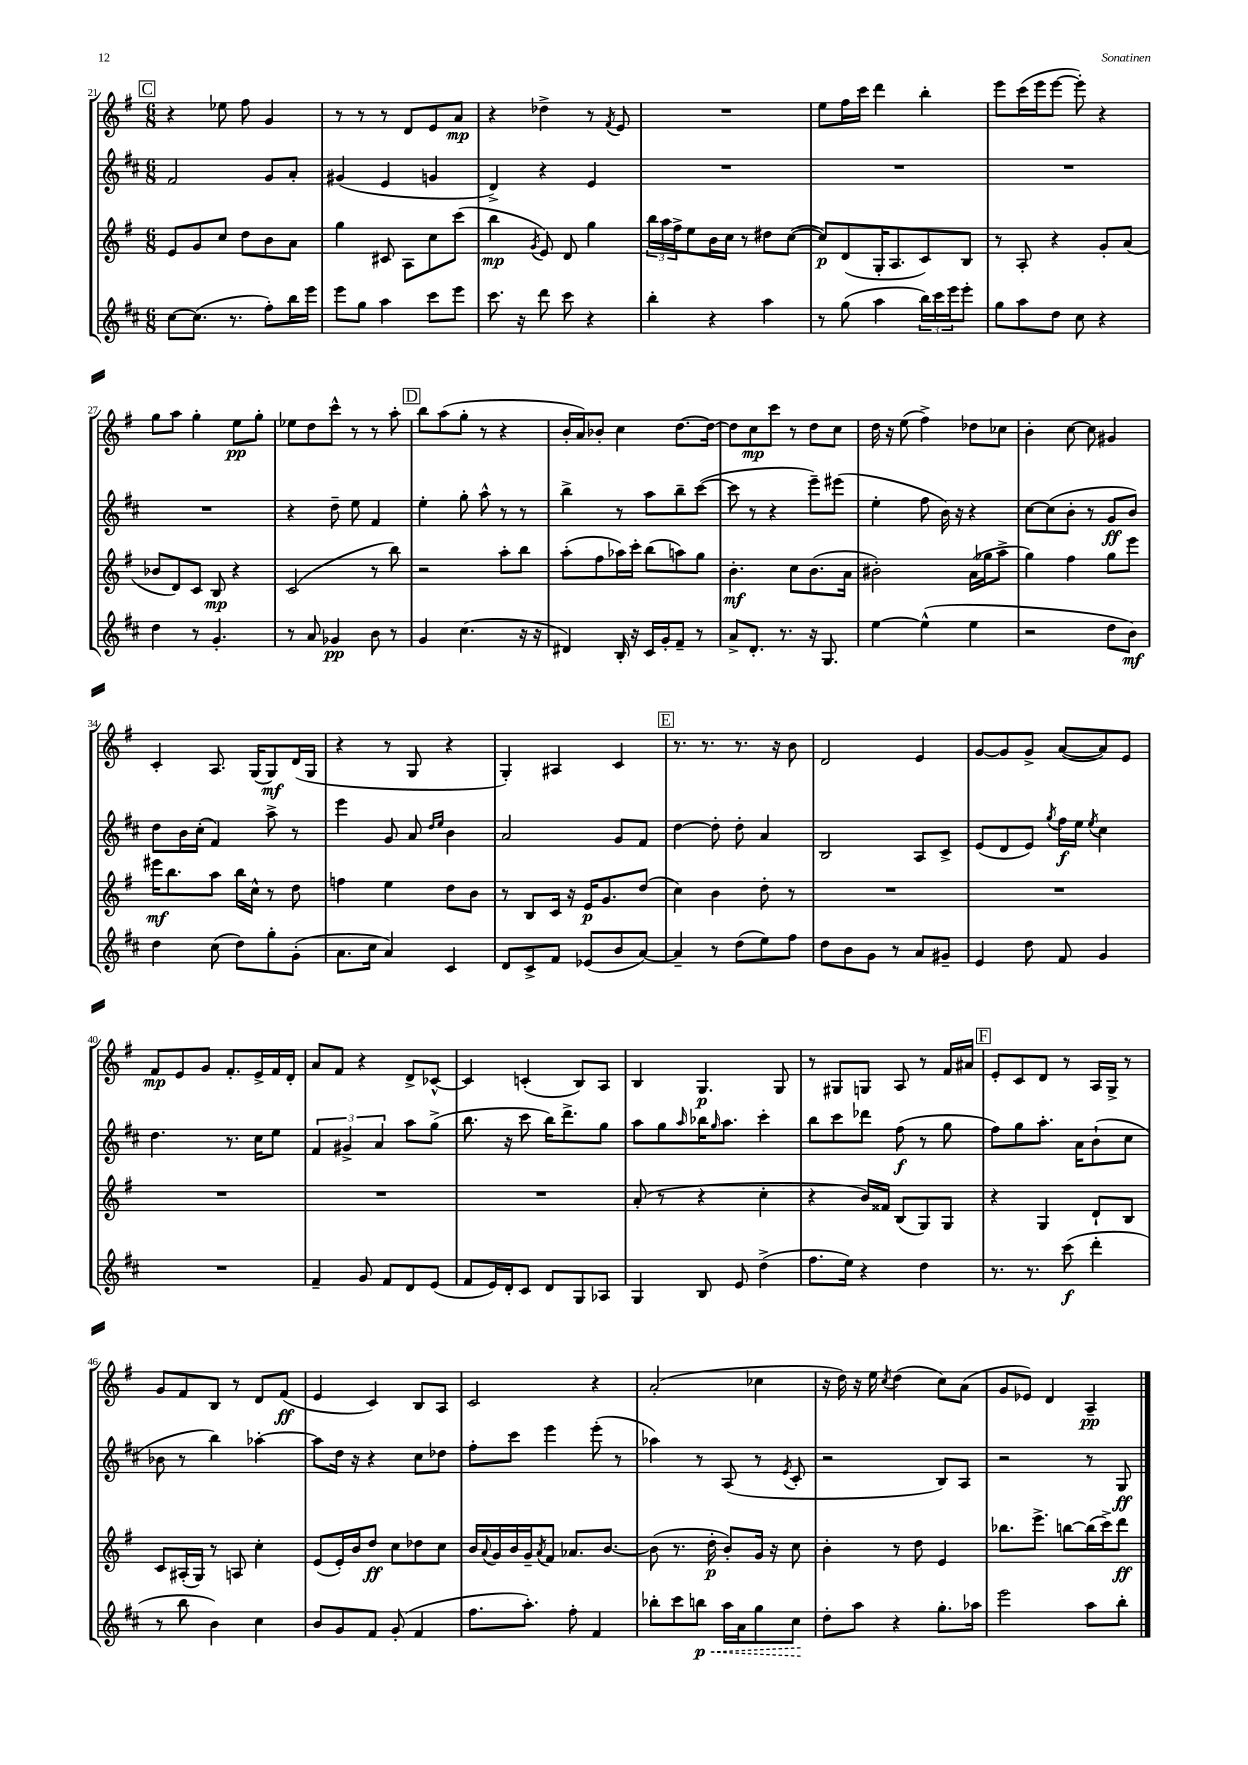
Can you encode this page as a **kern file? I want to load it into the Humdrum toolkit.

**kern	**kern	**kern	**kern
*staff4	*staff3	*staff2	*staff1
*clefG2	*clefG2	*clefG2	*clefG2
*k[f#c#]	*k[f#]	*k[f#c#]	*k[f#]
*M6/8	*M6/8	*M6/8	*M6/8
[8cc#	8e	2f#	4r
(8.cc#]	8g	.	.
.	8cc	.	8ee-
8.r	.	.	.
.	8dd	.	8ff#
8ff#')	8b	8g	4g
16bb	8a	8a'	.
16eee	.	.	.
=	=	=	=
8eee	4gg	(4g#	8r
8gg	.	.	8r
4aa	8c#	4e	8r
.	8A	.	8d
8ccc#	8cc	4g	8e
8eee	(8ccc	.	8a
=	=	=	=
8.ccc#	4bb	4d^)	4r
16r	.	.	.
.	8qg	.	.
8ddd	8e)	4r	4dd-^
8ccc#	8d	.	.
4r	4gg	4e	8r
.	.	.	8qf#
.	.	.	8e
=	=	=	=
4bb'	24bb	2.r	2.r
.	24aa	.	.
.	24ff#^	.	.
.	8ee	.	.
4r	16b	.	.
.	16cc	.	.
.	8r	.	.
4aa	8dd#	.	.
.	([8cc	.	.
=	=	=	=
8r	8cc])	2.r	8ee
(8gg	(8d	.	16ff#
.	.	.	16ccc
4aa	16G'	.	4ddd
.	8.A	.	.
24bb)	8c)	.	4bb'
24ccc#	.	.	.
24eee	.	.	.
8eee'	8B	.	.
=	=	=	=
8gg	8r	2.r	8eee
8aa	8A'	.	(16ccc
.	.	.	16eee
8dd	4r	.	[8eee
8cc#	.	.	8eee'])
4r	8g'	.	4r
.	(8a	.	.
=	=	=	=
4dd	8b-	2.r	8gg
.	8d)	.	8aa
8r	8c	.	4gg'
4.g'	8B	.	.
.	4r	.	8ee
.	.	.	8gg'
=	=	=	=
8r	(2c	4r	8ee-
8a	.	.	8dd
4g-	.	8dd~	8ccc^^
.	.	8ee	8r
8b	8r	4f#	8r
8r	8bb)	.	8aa'
=	=	=	=
4g	2r	4ee'	8bb
.	.	.	(8aa
(4.cc#	.	8gg'	8gg'
.	.	8aa^^	8r
.	8aa'	8r	4r
16r	8bb	8r	.
16r	.	.	.
=	=	=	=
4d#)	(8aa'	4bb^	16b'
.	.	.	16a)
.	8ff#	.	8b-'
16B'	16aa-)	8r	4cc
16r	16ccc'	.	.
16c#	(8bb	8aa	.
16g'	.	.	.
8f#~	8aa)	8bb~	[8.dd
8r	8gg	([8ccc#	.
.	.	.	16dd_
=	=	=	=
8a^	4.b'	8ccc#]	8dd]
8.d'	.	8r	8cc
.	.	4r	8ccc
8.r	.	.	.
.	8cc	.	8r
16r	(8.b	8eee~)	8dd
8.G	.	.	.
.	.	(8eee#	8cc
.	16a	.	.
=	=	=	=
[4ee	2b#')	4ee'	16dd
.	.	.	16r
.	.	.	(8ee
(4ee^^]	.	8ff#	4ff#^)
.	.	16b)	.
.	.	16r	.
4ee	(16a	4r	8dd-
.	16gg-	.	.
.	8aa^	.	8cc-
=	=	=	=
2r	4gg)	[8cc#	4b'
.	.	(8cc#]	.
.	4ff#	8b'	[8cc
.	.	8r	8cc]
8dd	8gg	8g	4g#
8b)	8eee	8b)	.
=	=	=	=
4dd	16eee#	8dd	4c'
.	8.bb	.	.
.	.	16b	.
.	.	(16cc#'	.
(8cc#	8aa	4f#)	8.A
8dd)	16bb	.	.
.	16cc^^	.	(16G
8gg'	8r	8aa^	8G)
(8g'	8dd	8r	(16d
.	.	.	16G
=	=	=	=
8.a	4ff	4eee	4r
16cc#	.	.	.
4a)	4ee	8g	8r
.	.	8a	8G
.	.	16qqdd	.
.	.	16qqee	.
4c#	8dd	4b	4r
.	8b	.	.
=	=	=	=
8d	8r	2a	4G')
8c#^	8B	.	.
8f#	16c	.	4A#
.	16r	.	.
(8e-	16e	.	.
.	8.g	.	.
8b	.	8g	4c
[8a)	(8dd	8f#	.
=	=	=	=
4a~]	4cc)	[4dd	8.r
.	.	.	8.r
8r	4b	8dd']	.
(8dd	.	8dd'	8.r
8ee)	8dd'	4a	.
.	.	.	16r
8ff#	8r	.	8b
=	=	=	=
8dd	2.r	2B	2d
8b	.	.	.
8g	.	.	.
8r	.	.	.
8a	.	8A	4e
8g#~	.	8c#^	.
=	=	=	=
4e	2.r	(8e	[8g
.	.	8d	8g]
8dd	.	8e)	8g^
.	.	8qgg	.
8f#	.	16ff#	([8a
.	.	16ee	.
.	.	8qee	.
4g	.	4cc#	8a])
.	.	.	8e
=	=	=	=
2.r	2.r	4.dd	8f#
.	.	.	8e
.	.	.	8g
.	.	8.r	8.f#'
.	.	16cc#	16e^
.	.	8ee	16f#
.	.	.	16d'
=	=	=	=
4f#~	2.r	6f#	8a
.	.	.	8f#
.	.	6g#^	.
8g	.	.	4r
.	.	6a	.
8f#	.	.	.
8d	.	8aa	8d^
(8e	.	(8gg^	[8c-^^
=	=	=	=
8f#	2.r	8.bb	4c-]
16e)	.	.	.
16d'	.	16r	.
8c#	.	8ccc#	(4c'
8d	.	16bb)	.
.	.	8.ddd^	.
8G	.	.	8B)
8A-	.	8gg	8A
=	=	=	=
4G	(8a'	8aa	4B
.	8r	8gg	.
.	.	16qqaa	.
8B	4r	16bb-	4.G
.	.	16qqgg	.
.	.	8.aa	.
8e	.	.	.
(4dd^	4cc'	4ccc#'	.
.	.	.	8G
=	=	=	=
8.ff#	4r	8bb	8r
.	.	8ccc#	8G#
16ee)	.	.	.
4r	16b)	8ddd-	8G
.	16f##	.	.
.	(8B	(8ff#	8A
4dd	8G)	8r	8r
.	8G	8gg	16f#
.	.	.	16a#
=	=	=	=
8.r	4r	8ff#)	8e'
.	.	8gg	8c
8.r	.	.	.
.	4G	8.aa'	8d
(8ccc#	.	.	8r
.	.	16a	.
4ddd'	8d`	(8b`	16A
.	.	.	16G^
.	8B	8cc#	8r
=	=	=	=
8r	8c	8b-	8g
8bb	(16A#'	8r	8f#
.	16G)	.	.
4b)	8r	4bb)	8B
.	8A	.	8r
4cc#	4cc'	[4aa-'	8d
.	.	.	(8f#
=	=	=	=
8b	(8e	8aa-]	4e
8g	16e')	16dd	.
.	16b	16r	.
8f#	8dd	4r	4c)
(8g'	8cc	.	.
4f#	8dd-	8cc#	8B
.	8cc	8dd-	8A
=	=	=	=
8.ff#	16b	8ff#'	2c
.	8qqa	.	.
.	16g	.	.
.	16b	8ccc#	.
8.aa')	16g~	.	.
.	8qa	.	.
.	8f#	4eee	.
8ff#'	8.a-	.	.
4f#	.	(8eee'	4r
.	[8.b	.	.
.	.	8r	.
=	=	=	=
8bb-'	(8b]	4aa-)	(2a'
8ccc#	8.r	.	.
8bb	.	8r	.
.	16dd'	.	.
16aa	8b')	(8A	.
16a	.	.	.
8gg	16g	8r	4cc-
.	16r	.	.
.	.	8qe	.
8cc#	8cc	8c#'	.
=	=	=	=
8dd'	4b'	2r	16r
.	.	.	16dd)
8aa	.	.	16r
.	.	.	16ee
.	.	.	8qcc
4r	8r	.	(4dd
.	8dd	.	.
8.gg'	4e	8B)	8cc)
.	.	8A	(8a
16aa-	.	.	.
=	=	=	=
2eee	8.bb-	2r	8g
.	.	.	8e-)
.	8.eee^	.	.
.	.	.	4d
.	[8bb	.	.
8aa	(16bb]	8r	4A~
.	16ccc^)	.	.
8bb'	8ddd	8G	.
==	==	==	==
*-	*-	*-	*-
